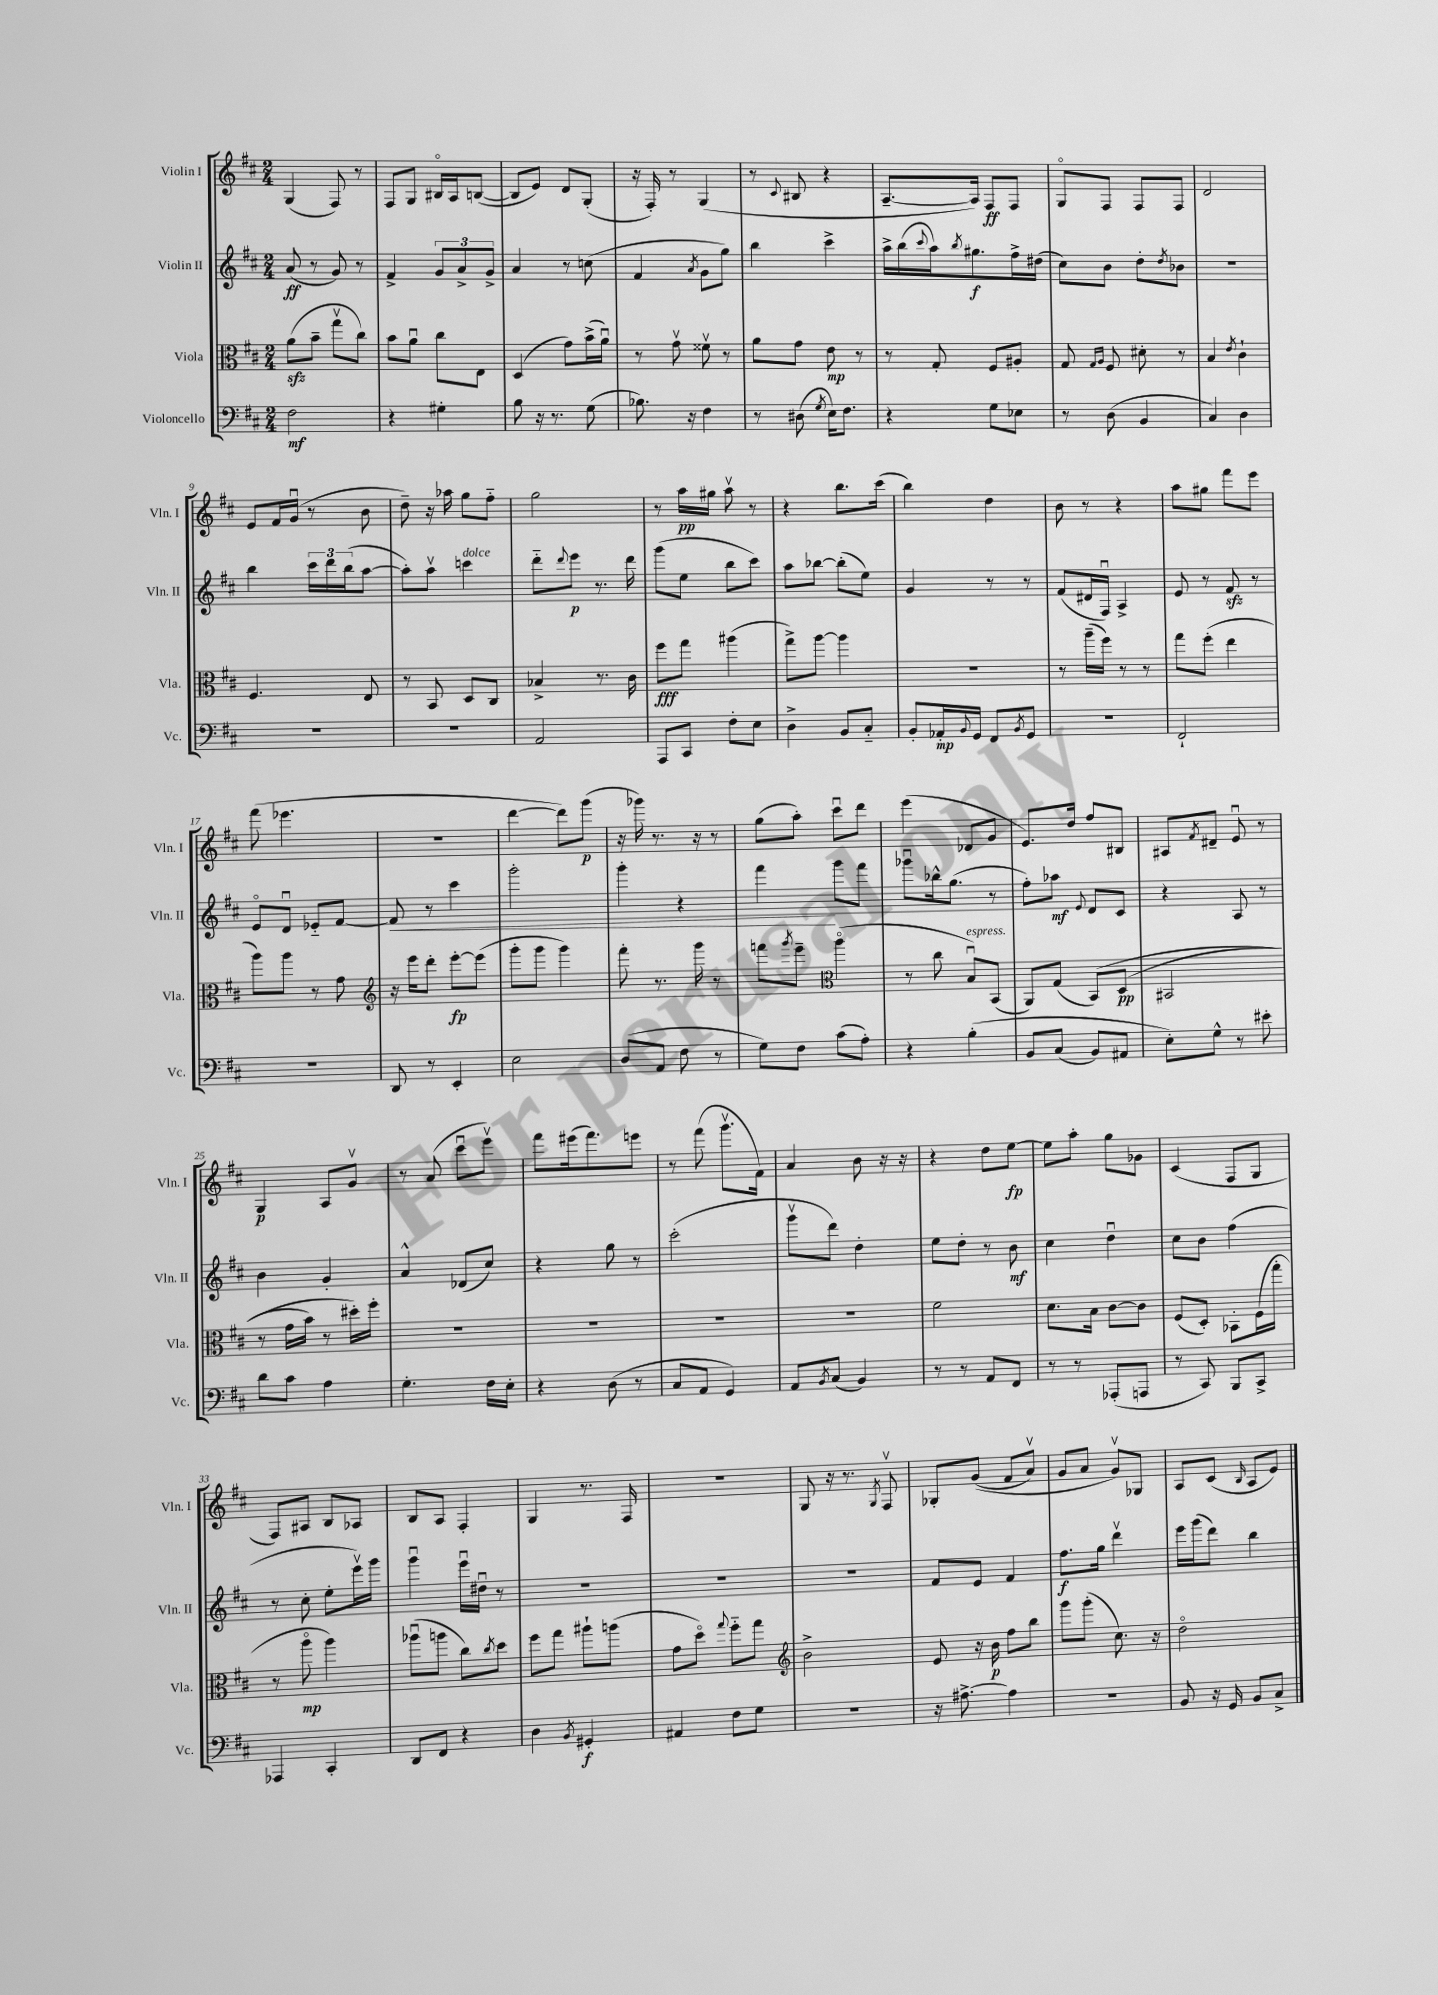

**kern	**kern	**kern	**kern
*staff4	*staff3	*staff2	*staff1
*clefF4	*clefC3	*clefG2	*clefG2
*k[f#c#]	*k[f#c#]	*k[f#c#]	*k[f#c#]
*M2/4	*M2/4	*M2/4	*M2/4
2F#	(8a	(8a	(4G
.	8b~	8r	.
.	8ggv	8g)	8F#)
.	8cc#)	8r	8r
=	=	=	=
4r	8b	4f#^	8F#
.	8au	.	8G
4G#'	8cc#	12g	16B#o
.	.	.	16A
.	.	12a^	.
.	8E	.	([8B
.	.	12g^	.
=	=	=	=
8B	(4D	4a	8B]
16r	.	.	8e)
8.r	.	.	.
.	8g)	8r	8d
(8G	(16b^	(8cc	(8G'
.	16au)	.	.
=	=	=	=
8.B-)	8r	4f#	16r
.	.	.	16F#')
.	8gv	.	8r
16r	.	.	.
.	.	8qa	.
4F#	8f##v	8g	(4G
.	8r	8gg)	.
=	=	=	=
8r	8a	4bb	8r
.	.	.	8qqc#
(8D#	8g	.	8B#
8qG	.	.	.
16E)	8e	4ccc#^	4r
8.F#	.	.	.
.	8r	.	.
=	=	=	=
4r	8r	16aa^	[8.A~
.	.	(16bb	.
.	.	8qqccc#	.
.	8G'	16aa)	.
.	.	8qbb	.
.	.	8.gg#	16A])
8G	8F#	.	8F#
8E-	8A#'	16ff#^	8F#
.	.	(16dd#	.
=	=	=	=
8r	8G	8cc#)	8Go
.	16qqG	.	.
.	16qqA	.	.
(8D	8F#	8b	8F#
4BB	8d#'	8dd'	8F#
.	.	8qdd	.
.	8r	8b-	8F#
=	=	=	=
4C#)	4B	2r	2d
.	8qe	.	.
4D	4c#`	.	.
=	=	=	=
2r	4.F#	4bb	8e
.	.	.	16f#
.	.	.	(16gu
.	.	24ccc#	8r
.	.	24ddd	.
.	.	(24bb	.
.	8E	[8aa	8b
=	=	=	=
2r	8r	8aa'])	8dd~)
.	8BB	8aav	16r
.	.	.	16aa-
.	8D	4ccc	8gg
.	8C#	.	8ff#'~
=	=	=	=
2AA	4B-^	8ddd'~	2gg
.	.	8qqddd	.
.	.	8eee	.
.	8.r	8.r	.
.	16c#	16ddd	.
=	=	=	=
8AAA	8ff#	(8ggg	8r
8CC#	8gg	8ee	16aa
.	.	.	16gg#
8F#'	(4aa#	8bb	8aav
8E	.	8ccc#)	8r
=	=	=	=
4D^	8gg^)	8aa	4r
.	[8aa	[8bb-	.
8BB	4aa]	(8bb-']	8.bb
8C#'~	.	8ee)	.
.	.	.	(16ccc#
=	=	=	=
8BB'	2r	4g	4bb)
16AA-'	.	.	.
8qqBB	.	.	.
16GG	.	.	.
8FF#	.	8r	4dd
8qBB	.	.	.
8GG	.	8r	.
=	=	=	=
2r	8r	(8f#	8b
.	(16aa~	16d#	8r
.	16ff#)	16F#u)	.
.	8r	4A^	4r
.	8r	.	.
=	=	=	=
2FF#`	8gg	8e	8aa
.	(8ff#'	8r	8gg#
.	4ee	8f#	8fff#
.	.	8r	8eee
=	=	=	=
2r	8aa)	8eo	(8fff#
.	8aa	8du	4.eee-
.	8r	8e-'~	.
.	8g	[8f#	.
=	=	=	=
*	*clefG2	*	*
8DD	16r	8f#]	2r
.	16eee	.	.
8r	8ddd'	8r	.
4EE'	[8eee'	4ccc#	.
.	(8eee]	.	.
=	=	=	=
2E	8ggg'	2ggg'	[4ddd
.	8ggg	.	.
.	4ggg)	.	8ddd])
.	.	.	(8ggg
=	=	=	=
(8D	8fff#'	4ggg'	16r
.	.	.	16ggg-)
8AA	8.r	.	8.r
8F#	.	4r	.
.	16ggg	.	16r
8r	8r	.	8r
=	=	=	=
8G)	8fff	4fff#	(8gg
.	8qggg	.	.
8F#	8eee~	.	8aa')
*	*clefC3	*	*
(8c#	(4aao	8ggg	8ccc#u
8A')	.	8fff#	8ddd
=	=	=	=
4r	8r	8ggg-u	(4eee
.	8cc#	16bb-^^	.
.	.	(8.gg	.
&(4B'	8Bu)	.	8d-
.	(8BB	8r	8g
=	=	=	=
8BB	8AA)	8ff#')	8.e)
(8C#	(8G	8aa-	.
.	.	.	16dd
.	.	8qqe	.
8BB)	&(8BB)	8d	8ff#
8AA#	(8D	8c#	8B#
=	=	=	=
8E'&)	2BB#	4r	8A#
.	.	.	8qf#
8G^^	.	.	8d#~
8r	.	8A	8eu
8e#'	.	8r	8r
=	=	=	=
8d	8r	4b	4G
8c#	16g	.	.
.	16b)	.	.
4A	8r	4g'	8A
.	16dd#'&)	.	8gv
.	16ff#'	.	.
=	=	=	=
4.G'	2r	4a^^	8r
.	.	.	(8a
.	.	(8d-	8ccc#u
16F#	.	8cc#)	8eeev)
16E'	.	.	.
=	=	=	=
4r	2r	4r	8fff#
.	.	.	(16eee#
.	.	.	8.fff#)
(8D	.	8gg	.
8r	.	8r	8eee
=	=	=	=
8C#	2r	(2ccc#'	8r
8AA	.	.	(8fff#
4GG)	.	.	8.gggv
.	.	.	16f#)
=	=	=	=
8AA	2r	8gggv	4a
8qBB	.	.	.
(8C#	.	8ddd)	.
4BB)	.	4dd'	8b
.	.	.	16r
.	.	.	16r
=	=	=	=
8r	2f#	8ee	4r
8r	.	8dd'	.
8AA	.	8r	8dd
8FF#	.	8b	[8ee
=	=	=	=
8r	8.d	4cc#	8ee]
8r	.	.	8aa'
.	16B	.	.
(8AAA-'	[8c#	4ddu	8gg
8AAA	8c#]	.	8g-
=	=	=	=
8r	(8F#	8cc#	(4c#
8CC#)	8D')	8b	.
8BBB	8BB-'	(4ff#	8F#
8CC#^	(16F#	.	8G
.	16gg'	.	.
=	=	=	=
4AAA-	8r	8r	8F#)
.	8aao	8cc#'	8A#
4CC#'	4aa)	8ee'	8B
.	.	16eeev)	8A-
.	.	16ggg	.
=	=	=	=
8DD	(8aa-u	4gggu	8B
8FF#	8aa	.	8A
4r	8cc#)	16eeeu	4F#'
.	.	16dd#u	.
.	8qcc#	.	.
.	8dd	8r	.
=	=	=	=
4D	8ff#	2r	4G
.	8gg	.	.
8qBB	.	.	.
4GG#'	8aa#`	.	8.r
.	(8aa	.	.
.	.	.	16F#
=	=	=	=
4AA#	8g	2r	2r
.	8ddo)	.	.
.	8qqgg	.	.
8F#	8ff#'~	.	.
8G	8gg	.	.
=	=	=	=
*	*clefG2	*	*
2r	2b^	2r	8G
.	.	.	16r
.	.	.	8.r
.	.	.	8qG
.	.	.	8F#v
=	=	=	=
16r	8e	8f#	8G-'
[8.A#^	.	.	.
.	16r	8e	&((8g
.	16b	.	.
4A#]	8ff#	4f#	8f#
.	8bb	.	8av)
=	=	=	=
2r	8ggg	8.ff#	8g
.	(8ggg'	.	8a
.	.	16gg	.
.	8.cc#)	4dddv	8gv&)
.	.	.	8G-
.	16r	.	.
=	=	=	=
8BB	2ddo	16eee	8A
.	.	(16ggg	.
16r	.	8ddd)	(8c#
16GG	.	.	.
.	.	.	16qqB
8BB	.	4bb	8A
8C#^	.	.	8e)
==	==	==	==
*-	*-	*-	*-
